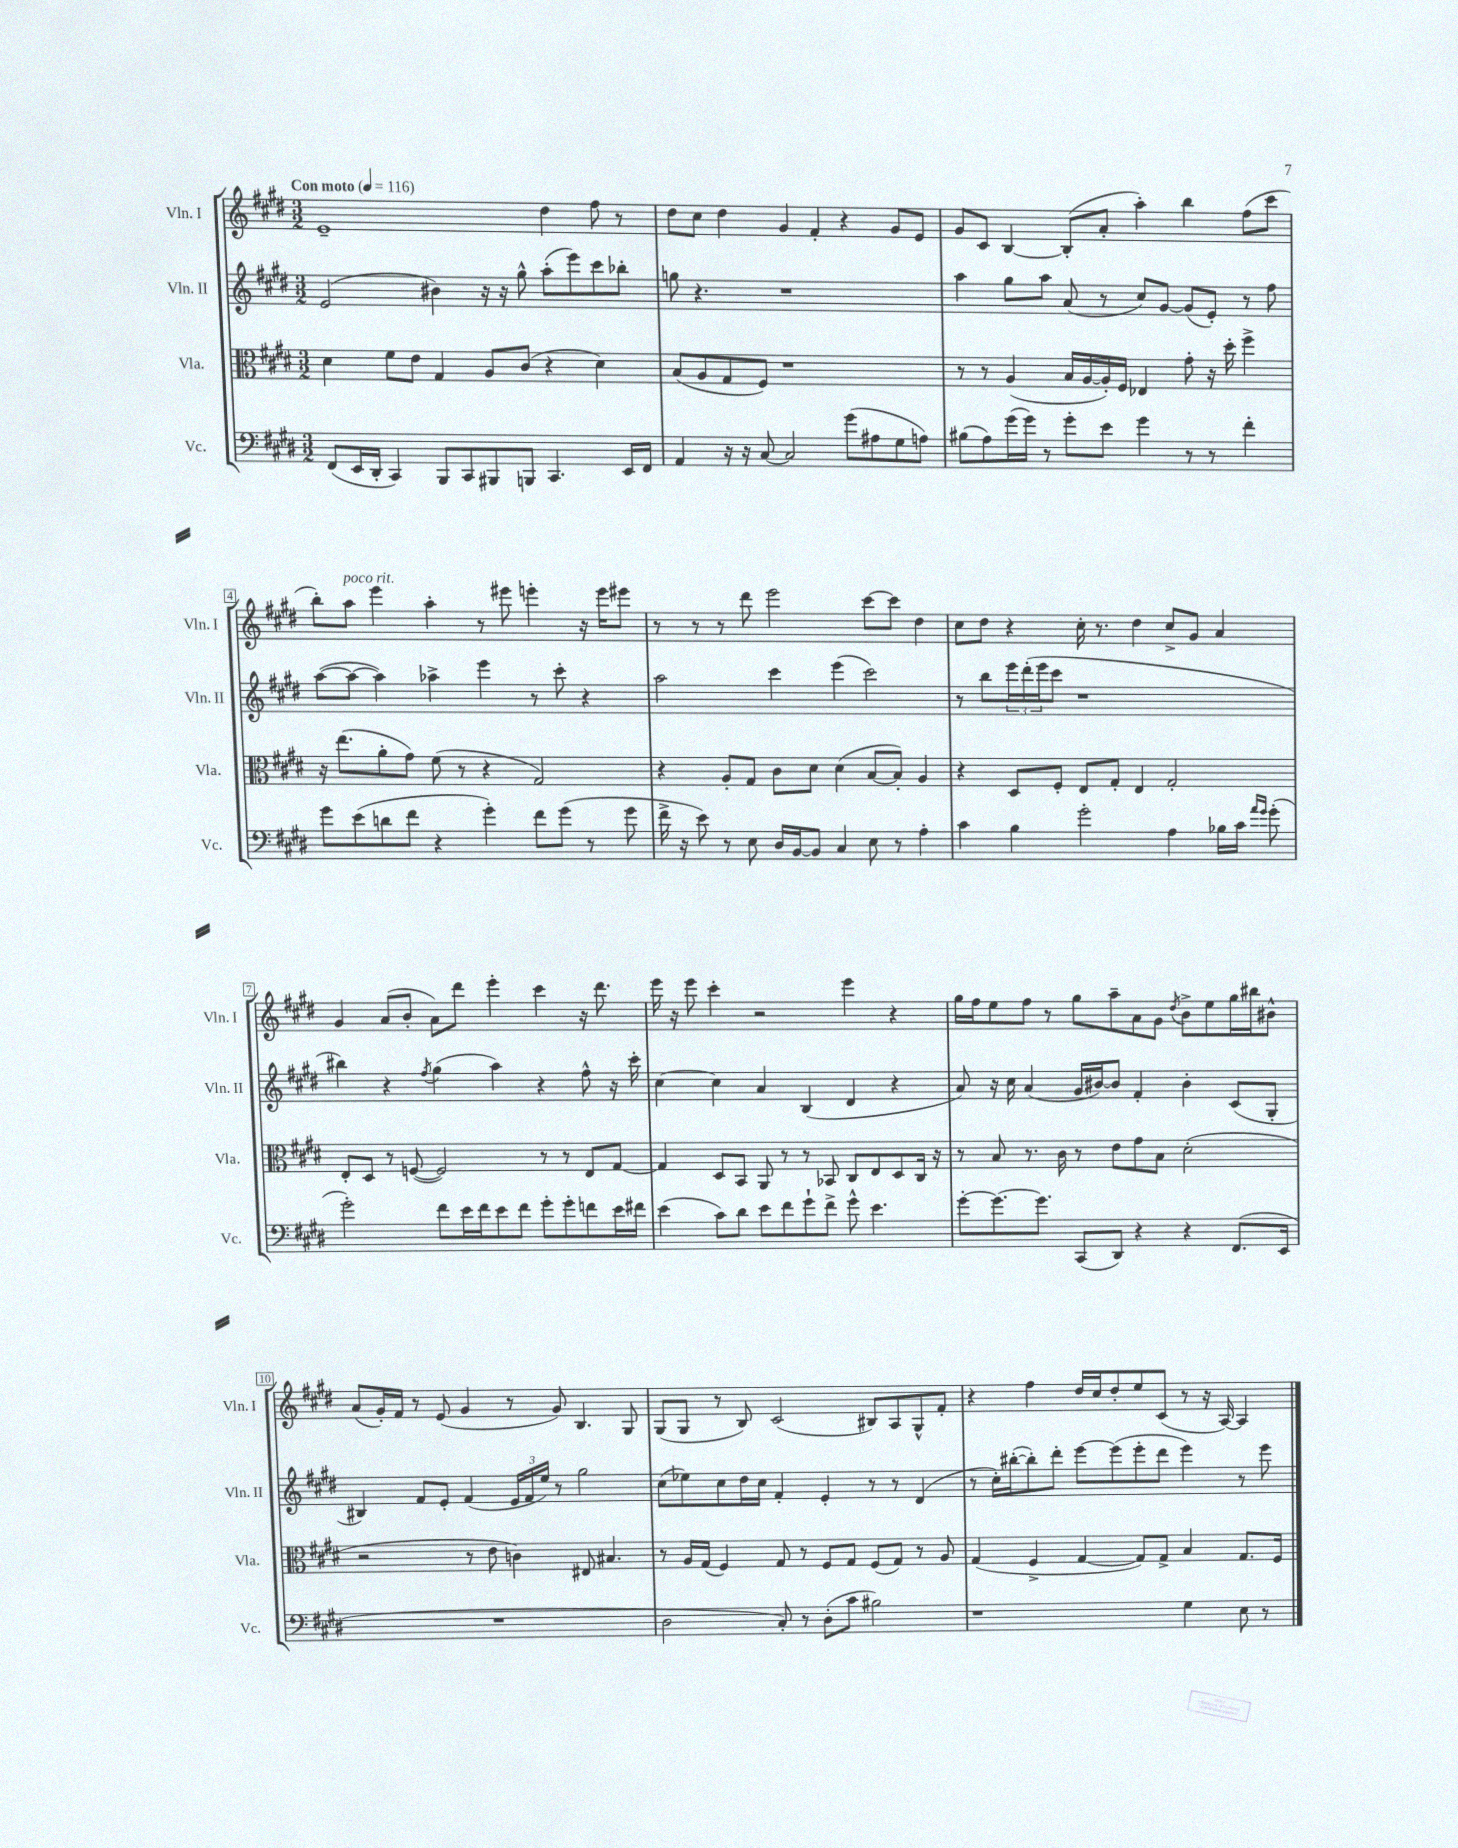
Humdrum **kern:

**kern	**kern	**kern	**kern
*part4	*part3	*part2	*part1
*staff4	*staff3	*staff2	*staff1
*I"Vc.	*I"Vla.	*I"Vln. II	*I"Vln. I
*I'Vc.	*I'Vla.	*I'Vln. II	*I'Vln. I
*clefF4	*clefC3	*clefG2	*clefG2
*k[f#c#g#d#]	*k[f#c#g#d#]	*k[f#c#g#d#]	*k[f#c#g#d#]
*M3/2	*M3/2	*M3/2	*M3/2
*MM116	*MM116	*MM116	*MM116
=1	=1	=1	=1
!	!	!	!LO:TX:a:B:t=Con moto
(8FF#/L	4d#\	(2e/	1e~
16EE/L	.	.	.
16DD#'/JJ	.	.	.
4CC#/)	8f#\L	.	.
.	8e\J	.	.
8BBB/L	4G#/	4b#X\)	.
8CC#/	.	.	.
8BBB#X/	8A/L	16r	.
.	.	16r	.
8BBBn/J	(8c#/J	8gg#^^\	.
4.CC#/	4r	(8aa'\L	4dd#\
.	.	8eee\)	.
.	4d#\)	8ccc#\	8ff#\
16EE/LL	.	8bb-X'\J	8r
16FF#/JJ	.	.	.
=2	=2	=2	=2
4AA/	(8B/L	8ggn\	8dd#\L
.	8A/	4.r	8cc#\J
16r	8G#/	.	4dd#\
16r	.	.	.
[8C#/	8F#/J)	.	.
2C#/]	1r	1r	4g#/
.	.	.	4f#'/
(8g#\L	.	.	4r
8A#X\	.	.	.
8G#\	.	.	8g#/L
8An\J)	.	.	8e/J
=3	=3	=3	=3
(8B#X\L	8r	4aa\	8g#/L
8A\)	8r	.	8c#/J
(16g#\L	(4A/	8gg#\L	[4B/
16g#\JJ)	.	.	.
8r	.	8aa\J	.
8g#'\L	16B/LL	(8a/	(8B'/L]
.	[16A/	.	.
8e\J	16A'/])	8r	8a'/J
.	16F#/JJ	.	.
4g#\	4E-X/	8cc#/L)	4aa'\)
.	.	[8g#/J	.
8r	8g#'\	(8g#/L]	4bb\
8r	16r	8e'/J)	.
.	16dd#'\	.	.
4f#'\	4ff#^\	8r	(8ff#\L
.	.	8ff#\	8ccc#\J
!!LO:LB:g=z
=4	=4	=4	=4
8g#\L	16r	([8aa\L	8bb'\L)
.	(8.ee\L	.	.
!	!	!	!LO:TX:a:i:t=poco rit.
(8e\	.	8aa\J_	8aa\J
8dn\	8a'\	4aa\])	4eee\
8f#\J	8g#\J)	.	.
4r	(8f#\	4aa-X^\	4aa'\
.	8r	.	.
4g#'\)	4r	4eee\	8r
.	.	.	8eee#X\
8f#\L	2G#/)	8r	4eeen'\
(8g#\J	.	8ccc#'\	.
8r	.	4r	16r
.	.	.	16eee\KL
8g#\	.	.	8eee#X\J
=5	=5	=5	=5
16f#^\	4r	2aa\	8r
16r	.	.	.
8e\)	.	.	8r
8r	8A'/L	.	8r
8E\	8G#/J	.	8ddd#\
16D#/LL	8c#\L	4ccc#\	2eee\
[16BB/J	.	.	.
8BB/J]	8d#\J	.	.
4C#/	(4d#\	(4eee\	.
8E\	[8B/L	2ccc#\)	[8ccc#\L
8r	8B'/J])	.	8ccc#\J]
4A'\	4A/	.	4dd#\
=6	=6	=6	=6
4c#\	4r	8r	8cc#\L
.	.	8bb\L	8dd#\J
4B\	8D#/L	24eee\L	4r
.	.	(24ddd#'\	.
.	.	24eee\J	.
.	8F#'/J	8ccc#\J	.
2g#'\	8E/L	1r	16cc#'\
.	.	.	8.r
.	8G#'/J	.	.
.	4E/	.	4dd#\
4A\	2G#'/	.	8cc#^/L
.	.	.	8g#/J
16B-X\LL	.	.	4a/
16c#\JJ	.	.	.
16qqa/LL	.	.	.
16qqg#/JJ	.	.	.
(8g#'\	.	.	.
!!LO:LB:g=z
=7	=7	=7	=7
2g#'\)	8E'/L	4bb#X\)	4g#/
.	8D#/J	.	.
.	8r	4r	(8a/L
.	([8Fn/	.	8b'/J
.	.	8qff#/	.
8f#\L	2F/])	(4gg#\	8a\L)
16e\L	.	.	8ddd#\J
16f#\J	.	.	.
8e\	.	4aa\)	4eee'\
8f#\J	.	.	.
8g#'\L	8r	4r	4ccc#\
8g#'\	8r	.	.
8fn\	8E/L	8ff#^^\	16r
.	.	.	8.ddd#\
16e\L	[8G#/J	16r	.
16f#X\JJ	.	16ccc#'\	.
=8	=8	=8	=8
(4e\	4G#/]	[4cc#\	16eee\
.	.	.	16r
.	.	.	8eee\
8c#\L)	8D#/L	4cc#\]	4ccc#'\
8d#\J	8BB/J	.	.
8e\L	8AA/	4a/	2r
8f#\	8r	.	.
8g#`\	8r	(4B/	.
8f#^\J	8BB-X/	.	.
8g#^^\	8C#/L	4d#/	4eee\
4.e\	8E/	.	.
.	8D#/	4r	4r
.	16C#/Jk	.	.
.	16r	.	.
=9	=9	=9	=9
[8g#'\L	8r	8a/)	16gg#\LL
.	.	.	16ff#\J
8.g#\_	8B/	16r	8ee\
.	.	16cc#\	.
.	8.r	(4a/	8ff#\J
8.g#\J]	.	.	.
.	.	.	8r
.	16c#\	.	.
(8CC#/L	8r	16g#/LL	8gg#\L
.	.	[16b#X/J)	.
8DD#/J)	8e\L	8b#/J]	8aa~\
4r	8g#\	4f#'/	8a\
.	8B\J	.	8g#\J
.	.	.	8qdd#/
4r	(2d#'\	4b#'\	8b^\L
.	.	.	8ee\
(8.FF#/L	.	(8c#/L	16gg#\L
.	.	.	16bb#X\J
.	.	8G#'/J	8b#X^^\J
16EE/Jk	.	.	.
!!LO:LB:g=z
=10	=10	=10	=10
1.r	2r	4B#X/)	(8a/L
.	.	.	16g#'/L)
.	.	.	16f#/JJ
.	.	8f#/L	8r
.	.	8e'/J	(8e/
.	8r	(4f#/	4g#/
.	8e\	.	.
.	4cn\)	24e/LL	8r
.	.	24f#/	.
.	.	24ee/JJ)	.
.	.	8r	8g#/)
.	8E#X/	2gg#\	4.B/
.	4.B#X/	.	.
.	.	.	8G#/
=11	=11	=11	=11
2D#\	8r	(8cc#\L	(8G#/L
.	16A/LL	8ee-X\)	8G#/J
.	(16G#/JJ	.	.
.	4F#/)	8cc#\	8r
.	.	16dd#\L	8B/)
.	.	16cc#\JJ	.
8C#'/)	8G#/	4f#'/	(2c#/
8r	8r	.	.
(8D#'\L	8F#/L	4e'/	.
8c#\J	8G#/J	.	.
2B#X\)	(8F#/L	8r	8B#X/L)
.	8G#/J)	8r	8A/
.	8r	(4d#/	8G#^^/
.	8A/	.	8f#'/J
=12	=12	=12	=12
1r	(4G#/	8r	4r
.	.	16cc#'\LL)	.
.	.	([16bb#X'\J	.
.	4F#^/	8bb#'\])	4ff#\
.	.	8ddd#'\J	.
.	[4G#/	[8eee\L	16dd#/LL
.	.	.	16cc#/J
.	.	(8eee\]	8dd#'/
.	8G#/L])	8eee'\	8ee/
.	8G#^/J	8ddd#\J	(8c#/J
4G#\	4B/	4eee\)	8r
.	.	.	16r
.	.	.	[16A/)
8E\	8.G#/L	8r	4A/]
8r	.	8eee\	.
.	16F#/Jk	.	.
==	==	==	==
*-	*-	*-	*-
